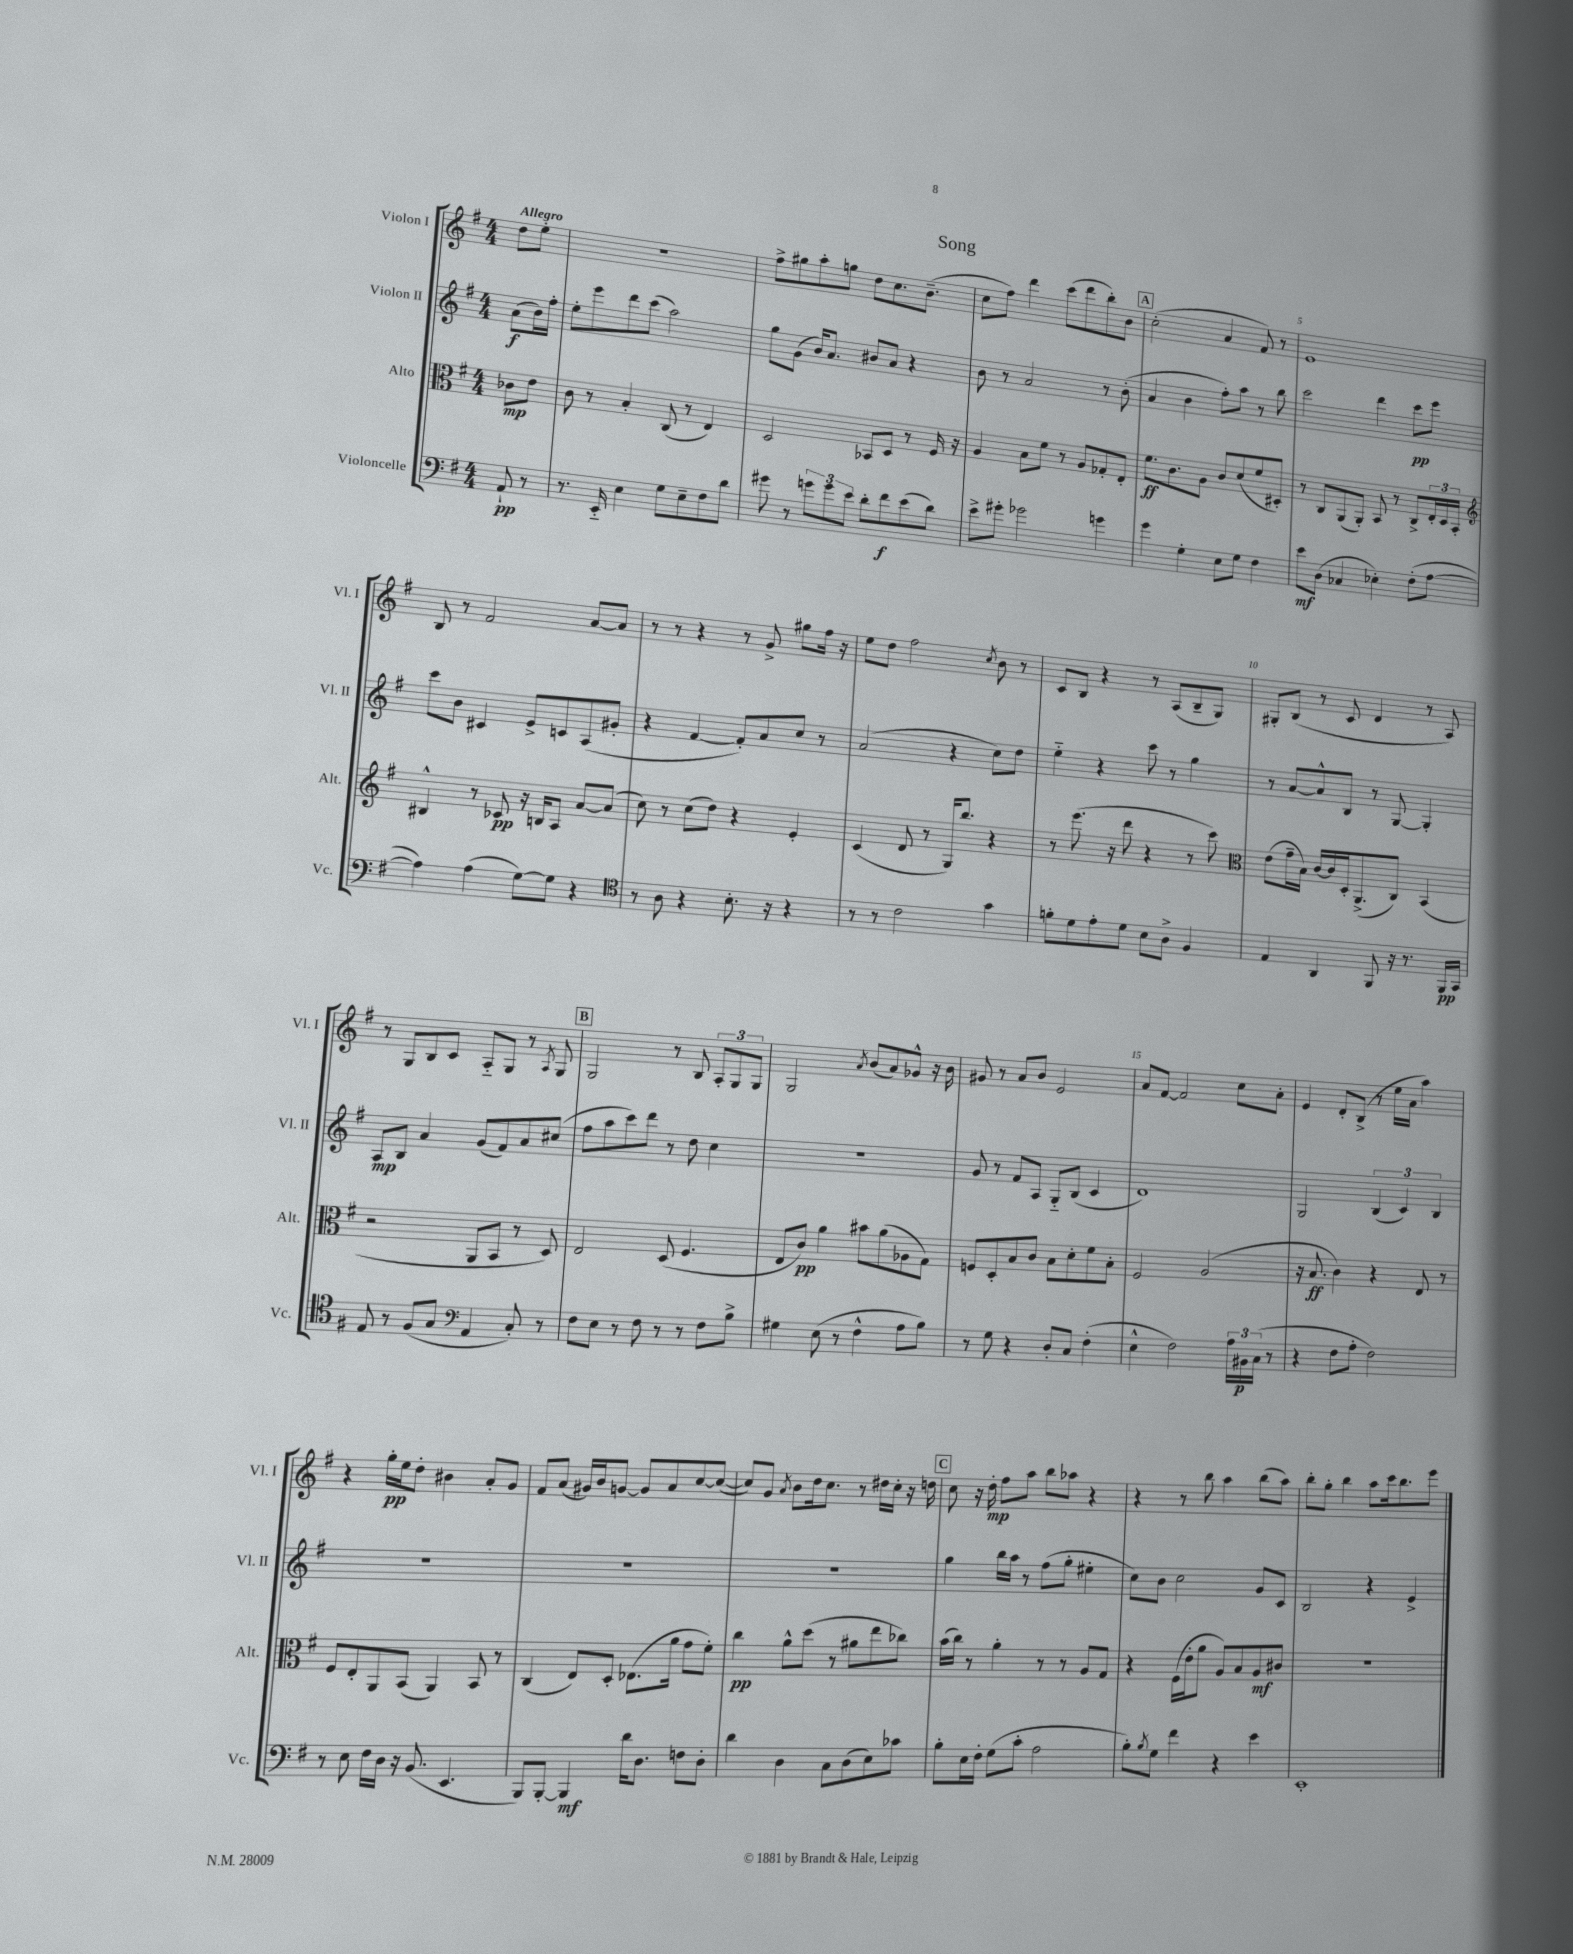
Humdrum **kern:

**kern	**kern	**kern	**kern
*staff4	*staff3	*staff2	*staff1
*clefF4	*clefC3	*clefG2	*clefG2
*k[f#]	*k[f#]	*k[f#]	*k[f#]
*M4/4	*M4/4	*M4/4	*M4/4
8AA`/	8c-\L	(8a\L	8dd\L
8r	8e\J	16b\L)	8ee'\J
.	.	16ff#'\JJ	.
=	=	=	=
8.r	8c\	8ee'\L	1r
.	8r	8eee\	.
16EE'~/	.	.	.
4E\	4B'/	8ddd\	.
.	.	(8ccc\J	.
8G\L	(8C/	2aa\)	.
8E~\	8r	.	.
8F#\	4E/)	.	.
8d\J	.	.	.
=	=	=	=
8g#\	2D/	8gg\L	8ff#^\L
8r	.	(8g\J	8gg#\
12g\L	.	16b/LK)	8aa'\
.	.	8.a/J	.
12g\	.	.	.
.	.	.	8gg\J
12e\J	.	.	.
8d'\L	8BB-/L	8b#/L	8dd\L
8f#\	8D/J	8a/J	8.cc\
(8e\	8r	4r	.
.	.	.	(8.b~\J
8d\J)	16F#/	.	.
.	16r	.	.
=	=	=	=
8e^\L	4A/	8b\	8cc\L
8g#'\J	.	8r	8ff#\J)
2g-\	8B\L	2a/	4ddd\
.	8f#\J	.	.
.	8r	.	(8ccc\L
.	8A/L	.	8ddd\
4g\	8G-'/	8r	8bb'\)
.	8E'/J	(8b'\	8b\J
=	=	=	=
4g\	8.f#\L	4a/	(2cc'\
.	8.c\	.	.
4G'\	.	4b\	.
.	8A\J	.	.
8E\L	8c/L	8ff#'\L)	4a/
8G\J	(8d/	8aa\J	.
4F#\	8f#/	8r	8f#/)
.	8D#'/J)	8bb\	8r
=	=	=	=
8e\L	8r	2ccc\	1e
(8D\J	8C/L	.	.
4C-/	(8AA/	.	.
.	8AA'/J)	.	.
4E-'\)	8BB/	4ddd\	.
.	8r	.	.
(8F#'\L	8C^/L	8ccc\L	.
[8A\J	24E'/L	8eee\J	.
.	24D/	.	.
.	24BB'/JJ	.	.
=	=	=	=
*	*clefG2	*	*
4A\])	4B#^^/	8ccc\L	8B/
.	.	8b\J	8r
(4A\	8r	4c#/	2f#/
.	8c-/	.	.
[8G\L)	16r	8e^/L	.
.	16B/LK	.	.
8G\]J	8A/J	8c/	.
4r	[8a/L	(8A/	[8a/L
.	(8a/]J	8g#'/J	8a/]J
=	=	=	=
*clefC4	*	*	*
8r	8cc\)	4r	8r
8A\	8r	.	8r
4r	(8cc\L	[4f#/	4r
.	8dd\J)	.	.
8.B'\	4r	8f#'/]L)	8r
.	.	8a/	8g^/
16r	.	.	.
4r	4e'/	8cc/J	8gg#\L
.	.	8r	16ff#\Jk
.	.	.	16r
=	=	=	=
8r	(4c/	(2a/	8ee\L
8r	.	.	8dd\J
2c\	8d/	.	2ff#\
.	8r	.	.
.	16G/LK)	4r	.
.	8.bb/J	.	.
.	.	.	8qcc/
4g\	4r	8cc\L)	8b\
.	.	8dd\J	8r
=	=	=	=
8f'\L	8r	4ee'~\	8c/L
8d\	(8.eee\	.	8B/J
8e'\	.	4r	4r
.	16r	.	.
8d\J	8ddd\	.	.
8B\L	4r	8ccc\	8r
8A^\J	.	8r	(8A/L
4F#/	8r	4gg\	8B~/
.	8ccc\)	.	8G/J)
=	=	=	=
*	*clefC3	*	*
4E/	(8e\L	8r	8G#'/L
.	16g~\L	[8a/L	(8B/J
.	16B\JJ)	.	.
4AA/	[16c/LL	8a^^/]	8r
.	16c/]	.	.
.	16D'/J	8B/J	8c/
.	(8.AA^/	.	.
8FF#/	.	8r	4d/
16r	8C/J)	[8G/	.
8.r	.	.	.
.	(4BB/	4G'/]	8r
16FF#/LL	.	.	8A/)
16GG/JJ	.	.	.
=	=	=	=
8E/	2r	8A/L	8r
8r	.	8B/J	8G/L
(8F#/L	.	4a/	8B/
8G/J	.	.	8c/J
*clefF4	*	*	*
4AA/	8AA/L	(8g/L	8A'~/L
.	8BB/J	8f#/)	8G/J
8C'/)	8r	8a/	8r
.	.	.	8qA/
8r	8D/)	(8cc#/J	8G/
=	=	=	=
8F#\L	2E/	8ff#\L	2G/
8E\J	.	8aa\	.
8r	.	8ccc\)	.
8F#\	.	8ddd\J	.
8r	(8D/	8r	8r
8r	4.F#/	8dd\	8B/
8F#\L	.	4cc\	12A'/L
.	.	.	12G/
8B^\J	.	.	.
.	.	.	12G/J
=	=	=	=
4G#\	8E/L	1r	2G/
.	8c/J)	.	.
(8E\	4a\	.	.
8r	.	.	.
.	.	.	8qa/
4F#^^\	8b#\L	.	(8b/L
.	(8a\	.	8a/)
8A\L	8A-\	.	8g-^^/J
8B\J)	8G\J)	.	16r
.	.	.	16b\
=	=	=	=
8r	8F/L	8g/	8g#/
8G\	8D'/	8r	8r
4r	8B/	8f#/L	8a/L
.	8c/J	8A/J	8b/J
8D'/L	8B\L	8G'~/L	2e/
8C/J	8d'\	(8B/J	.
(4F#'\	8f#\	4c/	.
.	8B'\J	.	.
=	=	=	=
4E^^\	2F#/	1d)	8a/L
.	.	.	[8f#/J
2F#\)	.	.	2f#/]
.	(2A/	.	.
24A\LL	.	.	8cc\L
24BB#\	.	.	.
(24C\JJ	.	.	.
8r	.	.	8a'\J
=	=	=	=
4r	16r	2G/	4e/
.	8.B/	.	.
8F#\L	4c\)	.	8d'/L
8A'\J	.	.	(8B^/J
2F#\)	4r	(6B/	8r
.	.	.	16ee\LL
.	.	6c/)	.
.	.	.	16a\JJ
.	8E/	.	4aa\)
.	.	6B/	.
.	8r	.	.
=	=	=	=
8r	8F#/L	1r	4r
8E\	8E'/	.	.
16F#\LL	8AA/	.	16gg'\LL
16D\JJ	.	.	16ee\J
16r	(8BB/J	.	8dd'\J
(8.BB/	.	.	.
.	4AA/)	.	4b#\
4.EE/	.	.	.
.	8BB/	.	8a'/L
.	8r	.	8g/J
=	=	=	=
8BBB/L)	(4C/	1r	8f#/L
[8BBB'/J	.	.	(8a/J
4BBB/]	8E/L)	.	16g#/LL)
.	.	.	16b/J
.	8D'/J	.	[8g/J
16d\LK	(8.E-\L	.	8g/]L
8.D\J	.	.	.
.	.	.	8a/
.	16a\Jk	.	.
8F\L	8g\L	.	[8cc/
8D'\J	8f#'\J)	.	(8cc/_J
=	=	=	=
4d\	4cc\	1r	8cc/]L)
.	.	.	8g/J
.	.	.	8qa/
4D\	8a^^\L	.	8b\L
.	(8dd\J	.	16dd\k
.	.	.	8.cc\J
8C\L	8r	.	.
(8D\	8a#\L	.	8r
8E\)	8ee\	.	16dd#\LL
.	.	.	16cc'\JJ
8c-\J	8cc-\J)	.	16r
.	.	.	16dd\
=	=	=	=
8B'\L	(16b\LL	4gg\	8cc\
.	16cc\JJ)	.	.
16E\L	8r	.	16r
16F#'\JJ	.	.	16dd'\
(8G\L	4a'\	16bb\LL	8ff#\L
.	.	16aa\JJ	.
8c'\J	.	8r	8aa\J
2A\	8r	(8ff#\L	8bb\L
.	8r	8gg'\J	8aa-\J
.	8A/L	4ee#'\	4r
.	8G/J	.	.
=	=	=	=
8B'\L)	4r	8cc\L)	4r
8qB/	.	.	.
8G\J	.	8b\J	.
4f#\	(16F#\LL	2cc\	8r
.	16e'\J	.	.
.	8a\J	.	8bb\
4r	8A/L)	.	4aa\
.	8B/	.	.
4e\	8A/	8g/L	(8bb\L
.	8c#/J	8c/J	8aa\J)
=	=	=	=
1EE'	1r	2B/	8bb'\L
.	.	.	8gg'\J
.	.	.	4bb\
.	.	4r	8aa\L
.	.	.	16ccc\k
.	.	.	8.bb\
.	.	4e^/	.
.	.	.	8eee\J
==	==	==	==
*-	*-	*-	*-
